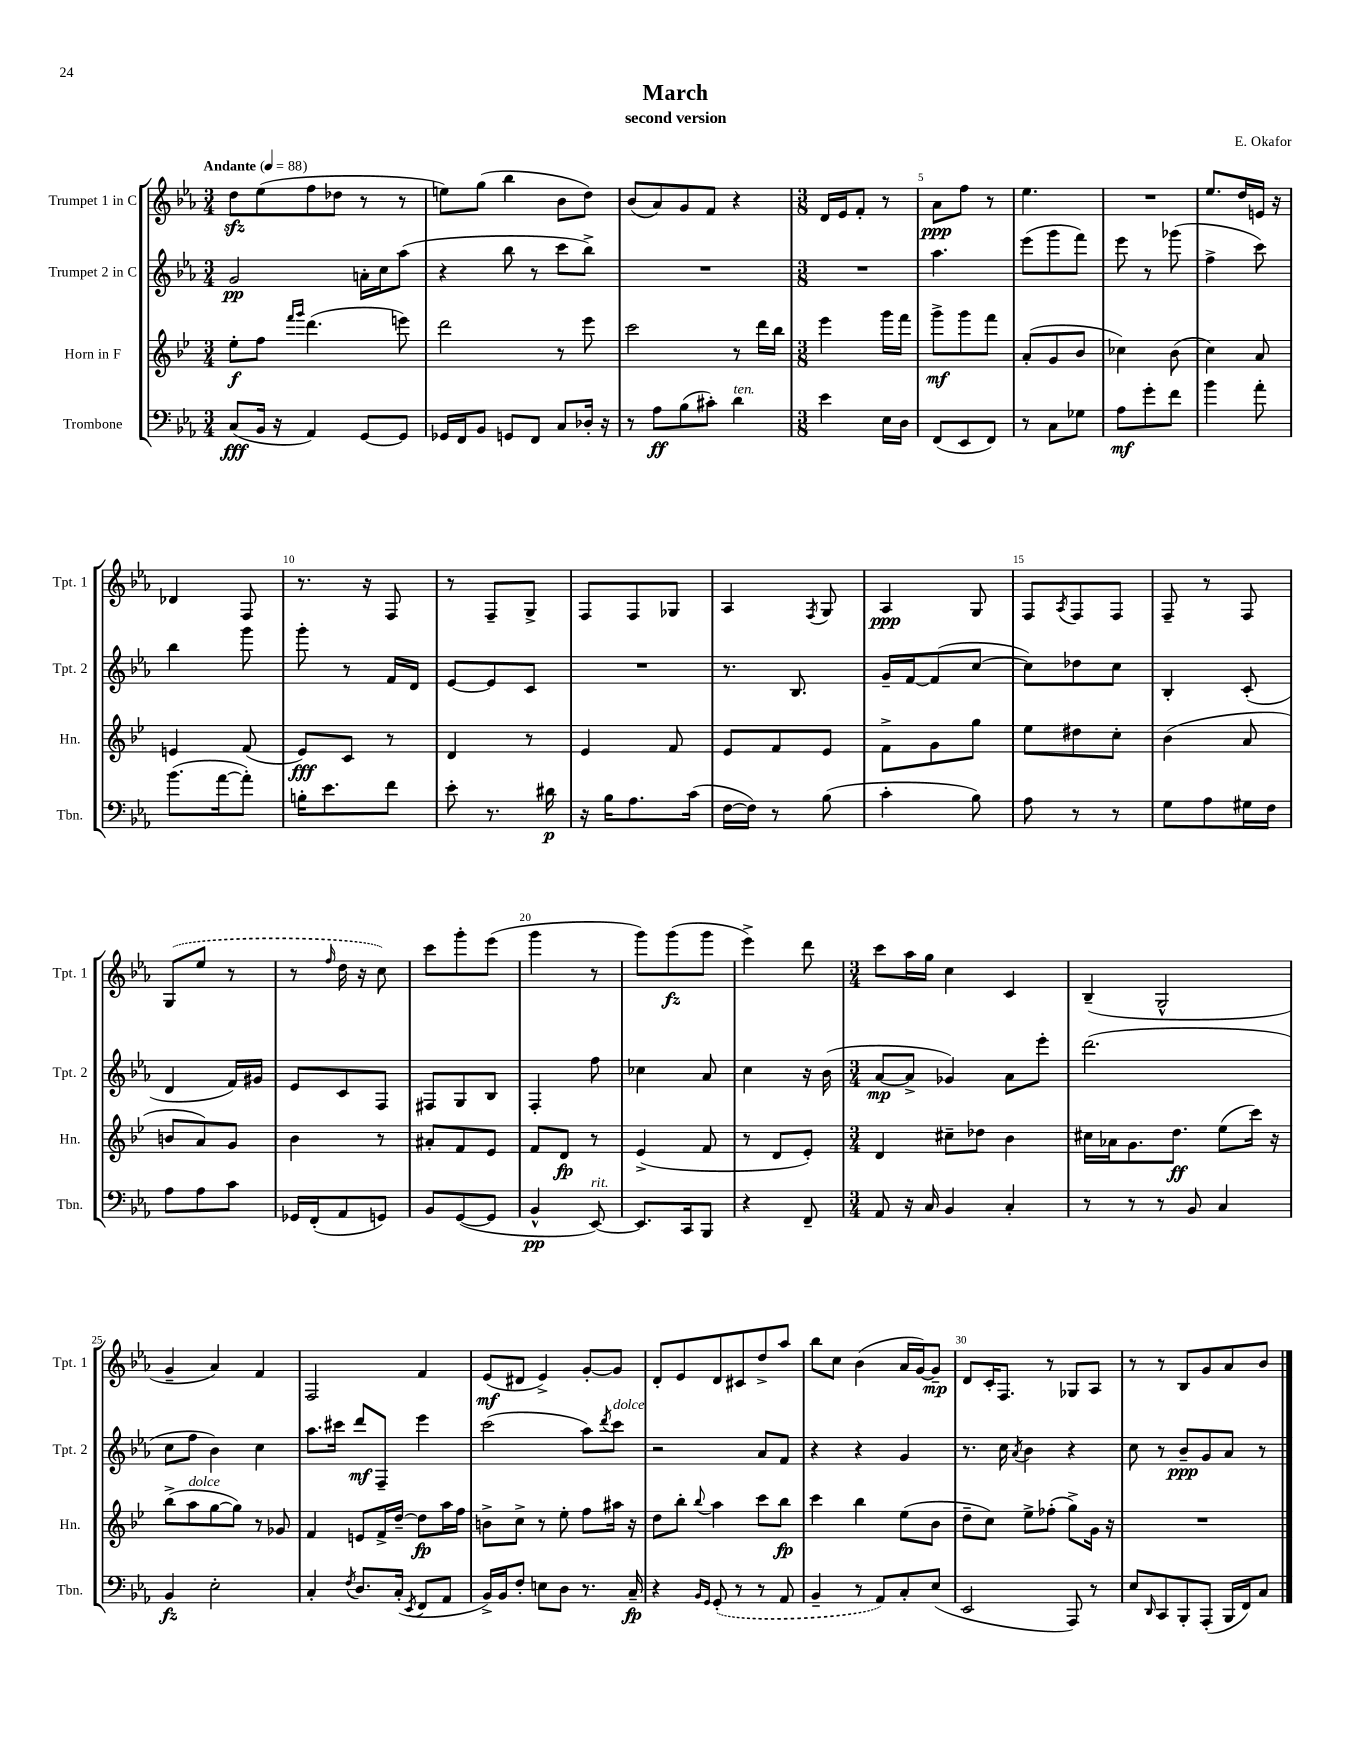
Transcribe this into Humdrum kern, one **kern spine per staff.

**kern	**dynam	**kern	**dynam	**kern	**dynam	**kern	**dynam
*part4	*part4	*part3	*part3	*part2	*part2	*part1	*part1
*staff4	*staff4	*staff3	*staff3	*staff2	*staff2	*staff1	*staff1
*I"Trombone	*	*I"Horn in F	*	*I"Trumpet 2 in C	*	*I"Trumpet 1 in C	*
*I'Tbn.	*	*I'Hn.	*	*I'Tpt. 2	*	*I'Tpt. 1	*
*clefF4	*	*clefG2	*	*clefG2	*	*clefG2	*
*k[b-e-a-]	*	*k[b-e-]	*	*k[b-e-a-]	*	*k[b-e-a-]	*
*M3/4	*	*M3/4	*	*M3/4	*	*M3/4	*
*MM88	*	*MM88	*	*MM88	*	*MM88	*
=1	=1	=1	=1	=1	=1	=1	=1
!	!	!	!	!	!	!LO:TX:a:B:t=Andante	!
(8C/L	fff	8ee-'\L	f	2g/	pp	8ddzz\L	.
16BB-/Jk	.	8ff\J	.	.	.	(8ee-\	.
16r	.	.	.	.	.	.	.
.	.	16qqfff/LL	.	.	.	.	.
.	.	16qqggg/JJ	.	.	.	.	.
4AA-/)	.	(4.ddd\	.	.	.	8ff\	.
.	.	.	.	.	.	8dd-X\J	.
[8GG/L	.	.	.	16an'\LL	.	8r	.
.	.	.	.	16cc\J	.	.	.
8GG/J]	.	8eeen\)	.	(8aa-\J	.	8r	.
=2	=2	=2	=2	=2	=2	=2	=2
16GG-X/LL	.	2ddd\	.	4r	.	8een\L)	.
16FF/J	.	.	.	.	.	.	.
8BB-/J	.	.	.	.	.	(8gg\J	.
8GGn/L	.	.	.	8bb-\	.	4bb-\	.
8FF/J	.	.	.	8r	.	.	.
8C/L	.	8r	.	8ccc\L	.	8b-\L	.
16D-X'/Jk	.	8eee-\	.	8bb-^\J)	.	8dd\J)	.
16r	.	.	.	.	.	.	.
=3	=3	=3	=3	=3	=3	=3	=3
8r	.	2ccc\	.	2.r	.	(8b-/L	.
8A-\L	ff	.	.	.	.	8a-/)	.
(8B-\	.	.	.	.	.	8g/	.
8c#X'\J)	.	.	.	.	.	8f/J	.
!LO:TX:a:i:t=ten.	!	!	!	!	!	!	!
4d\	.	8r	.	.	.	4r	.
.	.	16ddd\LL	.	.	.	.	.
.	.	16bb-\JJ	.	.	.	.	.
=4	=4	=4	=4	=4	=4	=4	=4
*M3/8	*	*M3/8	*	*M3/8	*	*M3/8	*
4e-\	.	4eee-\	.	4.r	.	16d/LL	.
.	.	.	.	.	.	16e-/J	.
.	.	.	.	.	.	8f'/J	.
16E-\LL	.	16ggg\LL	.	.	.	8r	.
16D\JJ	.	16fff\JJ	.	.	.	.	.
=5	=5	=5	=5	=5	=5	=5	=5
(8FF/L	.	8ggg^\L	mf	4.aa-\	.	8a-\L	ppp
8EE-/	.	8ggg\	.	.	.	8ff\J	.
8FF/J)	.	8fff\J	.	.	.	8r	.
=6	=6	=6	=6	=6	=6	=6	=6
8r	.	(8a'/L	.	(8eee-\L	.	4.ee-\	.
8C\L	.	8g/	.	8ggg\	.	.	.
8G-X\J	.	8b-/J	.	8fff\J)	.	.	.
=7	=7	=7	=7	=7	=7	=7	=7
8A-\L	mf	4cc-X\)	.	8eee-\	.	4.r	.
8g'\	.	.	.	8r	.	.	.
8f\J	.	(8b-\	.	(8ggg-X\	.	.	.
=8	=8	=8	=8	=8	=8	=8	=8
4b-\	.	4cc\)	.	4ff^\	.	8.ee-/L	.
.	.	.	.	.	.	16dd/L	.
8a-'\	.	8a/	.	8ccc\)	.	16en/JJ	.
.	.	.	.	.	.	16r	.
!!LO:LB:g=z
=9	=9	=9	=9	=9	=9	=9	=9
(8.b-\L	.	4en/	.	4bb-\	.	4d-X/	.
[16a-\k	.	.	.	.	.	.	.
8a-'\J])	.	(8f/	.	8ggg\	.	8F/	.
=10	=10	=10	=10	=10	=10	=10	=10
16Bn'\KL	.	8e-/L)	fff	8ggg'\	.	8.r	.
8.e-\	.	.	.	.	.	.	.
.	.	8c/J	.	8r	.	.	.
.	.	.	.	.	.	16r	.
8f\J	.	8r	.	16f/LL	.	8F/	.
.	.	.	.	16d/JJ	.	.	.
=11	=11	=11	=11	=11	=11	=11	=11
8e-'\	.	4d/	.	[8e-/L	.	8r	.
8.r	.	.	.	8e-/]	.	8F~/L	.
.	.	8r	.	8c/J	.	8G^/J	.
16d#X\	p	.	.	.	.	.	.
=12	=12	=12	=12	=12	=12	=12	=12
16r	.	4e-/	.	4.r	.	8F/L	.
16B-\KL	.	.	.	.	.	.	.
8.A-\	.	.	.	.	.	8F/	.
.	.	8f/	.	.	.	8G-X/J	.
(16c\Jk	.	.	.	.	.	.	.
=13	=13	=13	=13	=13	=13	=13	=13
[16F\LL	.	8e-/L	.	8.r	.	4A-/	.
16F\JJ])	.	.	.	.	.	.	.
8r	.	8f/	.	.	.	.	.
.	.	.	.	8.B-/	.	.	.
.	.	.	.	.	.	8qF/	.
(8B-\	.	8e-/J	.	.	.	8G/	.
=14	=14	=14	=14	=14	=14	=14	=14
4c'\	.	8f^\L	.	16g~/LL	.	4A-/	ppp
.	.	.	.	[16f/J	.	.	.
.	.	8g\	.	(8f/]	.	.	.
8B-\)	.	8gg\J	.	[8cc/J	.	8G/	.
=15	=15	=15	=15	=15	=15	=15	=15
8A-\	.	8ee-\L	.	8cc\L])	.	8F/L	.
.	.	.	.	.	.	8qA-/	.
8r	.	8dd#X\	.	8dd-X\	.	8F/	.
8r	.	8cc'\J	.	8cc\J	.	8F/J	.
=16	=16	=16	=16	=16	=16	=16	=16
8G\L	.	(4b-\	.	4B-'/	.	8F~/	.
8A-\	.	.	.	.	.	8r	.
16G#X\L	.	8a/	.	(8c'/	.	8F/	.
16F\JJ	.	.	.	.	.	.	.
!!LO:LB:g=z
=17	=17	=17	=17	=17	=17	=17	=17
8A-\L	.	8bn/L	.	4d/	.	(8G/L	.
8A-\	.	8a/)	.	.	.	8ee-/J	.
8c\J	.	8g/J	.	16f/LL)	.	8r	.
.	.	.	.	16g#X/JJ	.	.	.
=18	=18	=18	=18	=18	=18	=18	=18
16GG-X/LL	.	4b-\	.	8e-/L	.	8r	.
(16FF'/J	.	.	.	.	.	.	.
.	.	.	.	.	.	16qqff/	.
8AA-/	.	.	.	8c/	.	16dd\	.
.	.	.	.	.	.	16r	.
8GGn/J)	.	8r	.	8F/J	.	8cc\)	.
=19	=19	=19	=19	=19	=19	=19	=19
8BB-/L	.	8a#X'/L	.	8F#X/L	.	8ccc\L	.
([8GG/	.	8f/	.	8G/	.	8ggg'\	.
8GG/J]	.	8e-/J	.	8B-/J	.	(8eee-\J	.
=20	=20	=20	=20	=20	=20	=20	=20
4BB-^^/	pp	8f/L	.	4F'/	.	4ggg\	.
.	.	8d/J	fp	.	.	.	.
!LO:TX:a:i:t=rit.	!	!	!	!	!	!	!
[8EE-/)	.	8r	.	8ff\	.	8r	.
=21	=21	=21	=21	=21	=21	=21	=21
8.EE-/L]	.	(4e-^/	.	4cc-X\	.	8ggg\L)	.
.	.	.	.	.	.	(8ggg\	fz
16CC/k	.	.	.	.	.	.	.
8BBB-/J	.	8f/	.	8a-/	.	8ggg\J	.
=22	=22	=22	=22	=22	=22	=22	=22
4r	.	8r	.	4cc\	.	4eee-^\)	.
.	.	8d/L	.	.	.	.	.
8FF~/	.	8e-'/J)	.	16r	.	8ddd\	.
.	.	.	.	(16b-\	.	.	.
=23	=23	=23	=23	=23	=23	=23	=23
*M3/4	*	*M3/4	*	*M3/4	*	*M3/4	*
8AA-/	.	4d/	.	[8a-/L	mp	8ccc\L	.
16r	.	.	.	8a-^/J]	.	16aa-\L	.
16C/	.	.	.	.	.	16gg\JJ	.
4BB-/	.	8cc#X~\L	.	4g-X/)	.	4cc\	.
.	.	8dd-X\J	.	.	.	.	.
4C'/	.	4b-\	.	8a-\L	.	4c/	.
.	.	.	.	8eee-'\J	.	.	.
=24	=24	=24	=24	=24	=24	=24	=24
8r	.	16cc#X\LL	.	(2.ddd\	.	(4B-~/	.
.	.	16a-X\J	.	.	.	.	.
8r	.	8.g\	.	.	.	.	.
8r	.	.	.	.	.	2G^^/	.
.	.	8.dd\J	ff	.	.	.	.
8BB-/	.	.	.	.	.	.	.
4C/	.	(8ee-\L	.	.	.	.	.
.	.	16ccc\Jk)	.	.	.	.	.
.	.	16r	.	.	.	.	.
!!LO:LB:g=z
=25	=25	=25	=25	=25	=25	=25	=25
4BB-/	fz	(8bb-^\L	.	8cc\L	.	4g~/	.
!	!	!LO:TX:a:i:t=dolce	!	!	!	!	!
.	.	8aa\	.	8ff\J	.	.	.
2E-'\	.	[8gg\	.	4b-\)	.	4a-/)	.
.	.	8gg\J])	.	.	.	.	.
.	.	8r	.	4cc\	.	4f/	.
.	.	8g-X/	.	.	.	.	.
=26	=26	=26	=26	=26	=26	=26	=26
4C'/	.	4f/	.	8.aa-\L	.	2F/	.
.	.	.	.	16ccc#X\Jk	.	.	.
8qF/	.	.	.	.	.	.	.
8.D/L	.	8en/L	.	8ddd/L	mf	.	.
.	.	16f^/L	.	8F~/J	.	.	.
(16C'/Jk	.	[16dd~/JJ	.	.	.	.	.
8qEE-/	.	.	.	.	.	.	.
8FF/L	.	8dd\L]	fp	4eee-\	.	4f/	.
8AA-/J	.	16aa\L	.	.	.	.	.
.	.	16ff\JJ	.	.	.	.	.
=27	=27	=27	=27	=27	=27	=27	=27
16BB-^/LL)	.	8bn^\L	.	(2ccc\	.	(8e-/L	mf
16BB-/J	.	.	.	.	.	.	.
8F'/J	.	8cc^\J	.	.	.	8d#X/J	.
8En\L	.	8r	.	.	.	4e-^/)	.
8D\J	.	8ee-'\	.	.	.	.	.
8.r	.	8ff\L	.	8aa-\L)	.	[8g'/L	.
.	.	.	.	8qddd/	.	.	.
!	!	!	!	!LO:TX:a:i:t=dolce	!	!	!
.	.	16aa#X\Jk	.	8ccc\J	.	8g/J]	.
16C~/	fp	16r	.	.	.	.	.
=28	=28	=28	=28	=28	=28	=28	=28
4r	.	8dd\L	.	2r	.	8d'/L	.
.	.	8bb-'\J	.	.	.	8e-/	.
16qqBB-/LL	.	.	.	.	.	.	.
16qqGG/JJ	.	8qqbb-/	.	.	.	.	.
(8GG'/	.	4aa\	.	.	.	8d/	.
8r	.	.	.	.	.	8c#X/	.
8r	.	8ccc\L	.	8a-/L	.	8dd^/	.
8AA-/	.	8bb-\J	fp	8f/J	.	8aa-/J	.
=29	=29	=29	=29	=29	=29	=29	=29
4BB-~/	.	4ccc\	.	4r	.	8bb-\L	.
.	.	.	.	.	.	8cc\J	.
8r	.	4bb-\	.	4r	.	(4b-\	.
8AA-/L)	.	.	.	.	.	.	.
8C'/	.	(8ee-\L	.	4g/	.	16a-/LL	.
.	.	.	.	.	.	[16g/J)	.
(8E-/J	.	8b-\J	.	.	.	8g~/J]	mp
=30	=30	=30	=30	=30	=30	=30	=30
2EE-/	.	8dd~\L	.	8.r	.	8d/L	.
.	.	8cc\J)	.	.	.	16c'/K	.
.	.	.	.	16cc\	.	8.F/J	.
.	.	.	.	8qa-/	.	.	.
.	.	8ee-^\L	.	4b-\	.	.	.
.	.	(8ff-X'\J	.	.	.	8r	.
8AAA-/)	.	8gg^\L)	.	4r	.	8G-X/L	.
8r	.	16g\Jk	.	.	.	8A-/J	.
.	.	16r	.	.	.	.	.
=31	=31	=31	=31	=31	=31	=31	=31
8E-/L	.	2.r	.	8cc\	.	8r	.
16qqDD/	.	.	.	.	.	.	.
8CC/	.	.	.	8r	.	8r	.
8BBB-'/	.	.	.	8b-~/L	ppp	8B-/L	.
(8AAA-'/J	.	.	.	8g/	.	8g/	.
16BBB-/LL	.	.	.	8a-/J	.	8a-/	.
16FF/J)	.	.	.	.	.	.	.
8C/J	.	.	.	8r	.	8b-/J	.
==	==	==	==	==	==	==	==
*-	*-	*-	*-	*-	*-	*-	*-
